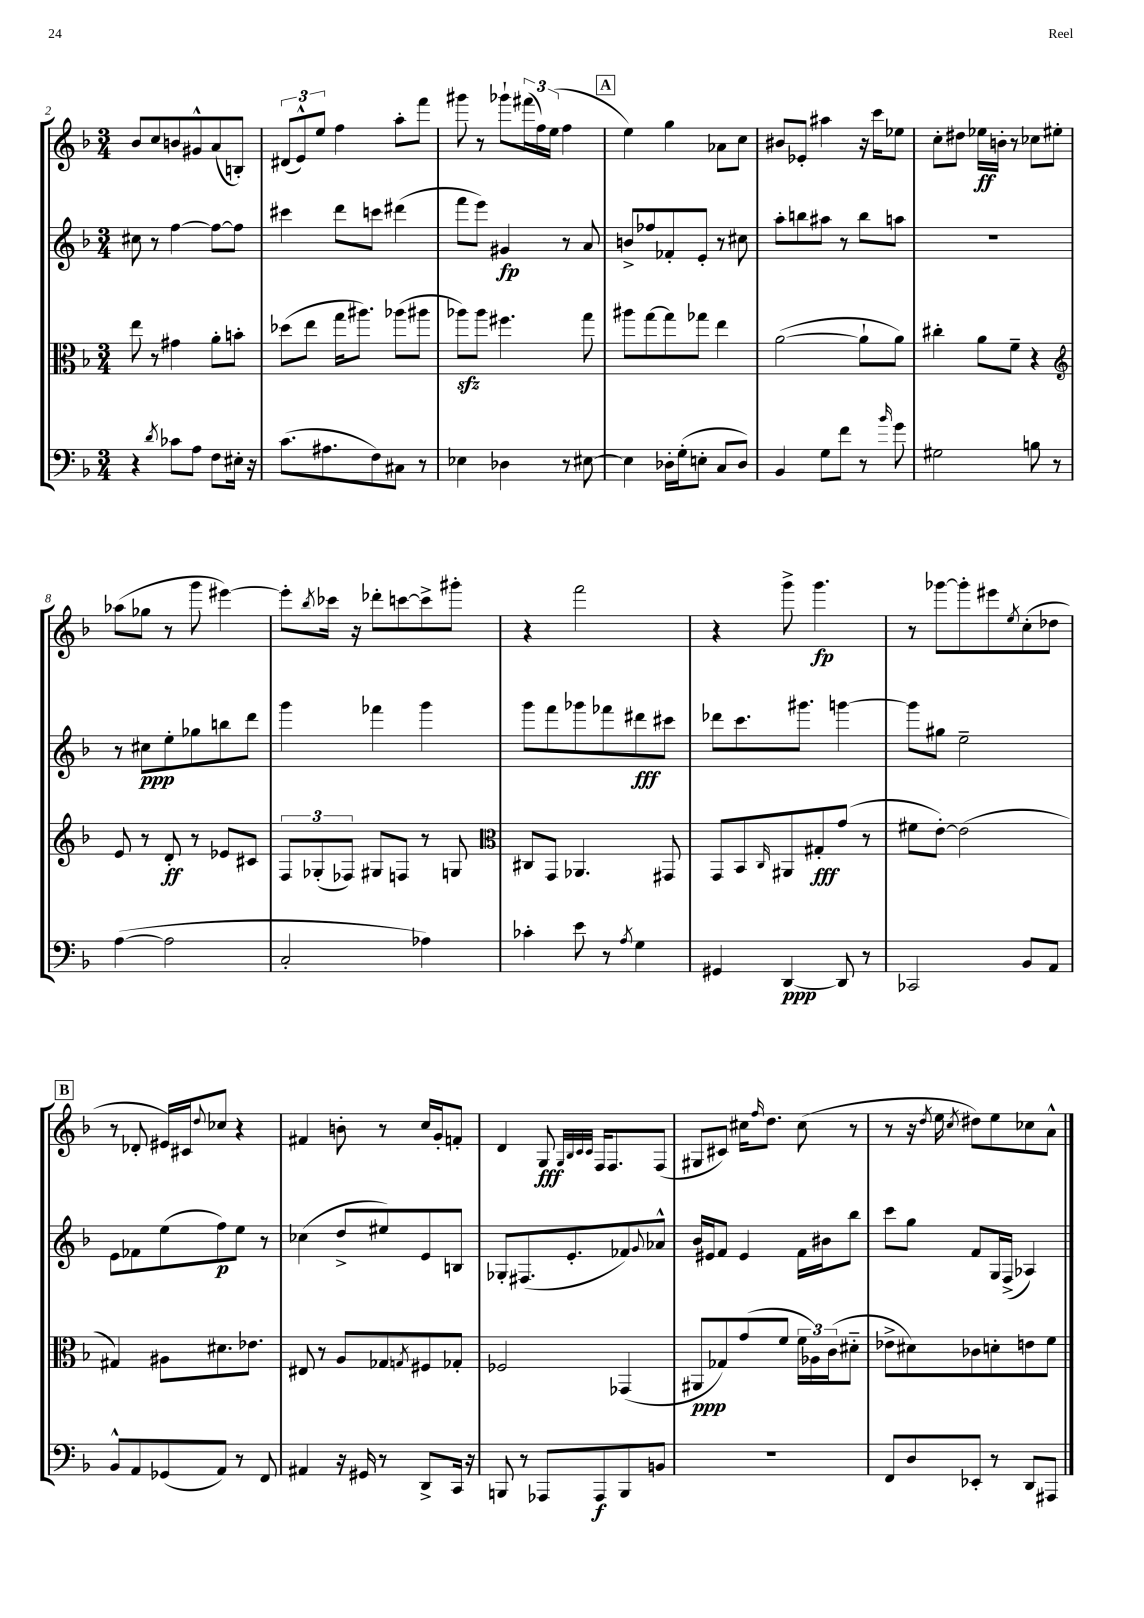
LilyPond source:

<<
\new StaffGroup <<
\new Staff = "s0" {
    \clef treble \key f \major \numericTimeSignature \time 3/4
    bes'8 c''8 b'8 gis'8-^ a'8( b8-.) |
    \tuplet 3/2 { dis'8( e'8-^) e''8 } f''4 a''8-. f'''8 |
    gis'''8 r8 ges'''8-! \tuplet 3/2 { fis'''16( f''16) e''16( } f''4 |
    \mark \markup { \box "A" } e''4) g''4 aes'8 c''8 |
    bis'8 ees'8-. ais''4 r16 c'''16 ees''8 |
    c''8-. dis''8 ees''16\ff b'16-. r8 ces''8 eis''8-. |
    aes''8( ges''8 r8 g'''8 eis'''4~) |
    eis'''8-. \acciaccatura { bes''8 } ces'''16 r16 des'''8-. c'''8~ c'''8-> gis'''8-. |
    r4 f'''2 |
    r4 g'''8-> g'''4.\fp |
    r8 ges'''8~ ges'''8-. eis'''8 \acciaccatura { e''8 } c''8-.( des''8 |
    \mark \markup { \box "B" } r8 des'8-. eis'16) cis'16 \appoggiatura { d''8 } ces''8 r4 |
    fis'4 b'8-. r8 c''16 g'16-. f'8-. |
    d'4 g8\fff \grace { g32 bes32 c'32 c'32 } f16 f8. f8( |
    gis8 cis'8) cis''16 \grace { f''16 } d''8. cis''8( r8 |
    r8 r16 \acciaccatura { d''8 } e''16 \acciaccatura { c''8 } dis''8) e''8 ces''8 a'8-^ \bar "|." |
}
\new Staff = "s1" {
    \clef treble \key f \major \numericTimeSignature \time 3/4
    cis''8 r8 f''4~ f''8~ f''8 |
    cis'''4 d'''8 c'''8 dis'''4( |
    f'''8 e'''8) gis'4\fp r8 a'8 |
    \mark \markup { \box "A" } b'8-> fes''8 fes'8-. e'8-. r8 cis''8 |
    a''8-. b''8 ais''8 r8 b''8 a''8 |
    R2. |
    r8 cis''8\ppp e''8-. ges''8 b''8 d'''8 |
    g'''4 fes'''4 g'''4 |
    g'''8 f'''8 ges'''8 fes'''8 dis'''8\fff cis'''8 |
    des'''8 c'''8. gis'''8. g'''4~ |
    g'''8 gis''8 e''2-- |
    \mark \markup { \box "B" } e'8 fes'8 e''8( f''8\p) e''8 r8 |
    ces''4( d''8-> eis''8) e'8 b8 |
    ges8-. fis8.( e'8.-. fes'8) \appoggiatura { g'8 } aes'8-^ |
    bes'16 eis'16 f'8 eis'4 f'16 bis'16 bes''8 |
    c'''8 g''8 f'8 g16 f16->( aes4) \bar "|." |
}
\new Staff = "s2" {
    \clef alto \key f \major \numericTimeSignature \time 3/4
    e''8 r8 gis'4 a'8-. b'8-. |
    des''8( e''8 g''16 ais''8.) aes''8( ais''8 |
    aes''8\sfz) aes''8 fis''4. g''8 |
    \mark \markup { \box "A" } ais''8 g''8~ g''8 ges''8 e''4 |
    a'2~( a'8-! a'8) |
    cis''4-. a'8 f'8-- r4 |
    \clef treble e'8 r8 d'8-.\ff r8 ees'8 cis'8 |
    \tuplet 3/2 { f8 ges8-.( fes8) } gis8 f8 r8 g8 |
    \clef alto cis8 g,8 aes,4. gis,8 |
    g,8 bes,8 \grace { c16 } ais,8 gis8-.\fff g'8( r8 |
    fis'8 e'8~-.) e'2( |
    \mark \markup { \box "B" } gis4) ais8 dis'8. ees'8. |
    eis8 r8 a8 ges8 \acciaccatura { g8 } fis8 ges8-. |
    fes2 ges,4( |
    ais,8\ppp ges8) g'8( f'8 \tuplet 3/2 { f'16 aes16) c'16( } dis'8-_ |
    ees'8-> dis'8) ces'8 d'8-. e'8 f'8 \bar "|." |
}
\new Staff = "s3" {
    \clef bass \key f \major \numericTimeSignature \time 3/4
    r4 \acciaccatura { d'8 } ces'8 a8 f8 eis16-. r16 |
    c'8.( ais8. f8) cis8 r8 |
    ees4 des4 r8 eis8~ |
    \mark \markup { \box "A" } eis4 des16-. g16-.( e8-. c8 des8) |
    bes,4 g8 f'8 r8 \grace { bes'16 } g'8 |
    gis2 b8 r8 |
    a4~( a2 |
    c2-. aes4) |
    ces'4-. e'8 r8 \acciaccatura { a8 } g4 |
    gis,4 d,4~\ppp d,8 r8 |
    ces,2 bes,8 a,8 |
    \mark \markup { \box "B" } bes,8-^ a,8 ges,8( a,8) r8 f,8 |
    ais,4 r16 gis,16 r8 d,8-> c,16 r16 |
    b,,8 r8 aes,,8 aes,,8\f b,,8 b,8 |
    R2. |
    f,8 d8 ees,8-. r8 d,8 ais,,8 \bar "|." |
}
>>
>>
\layout { \context { \Score currentBarNumber = #2 } }
